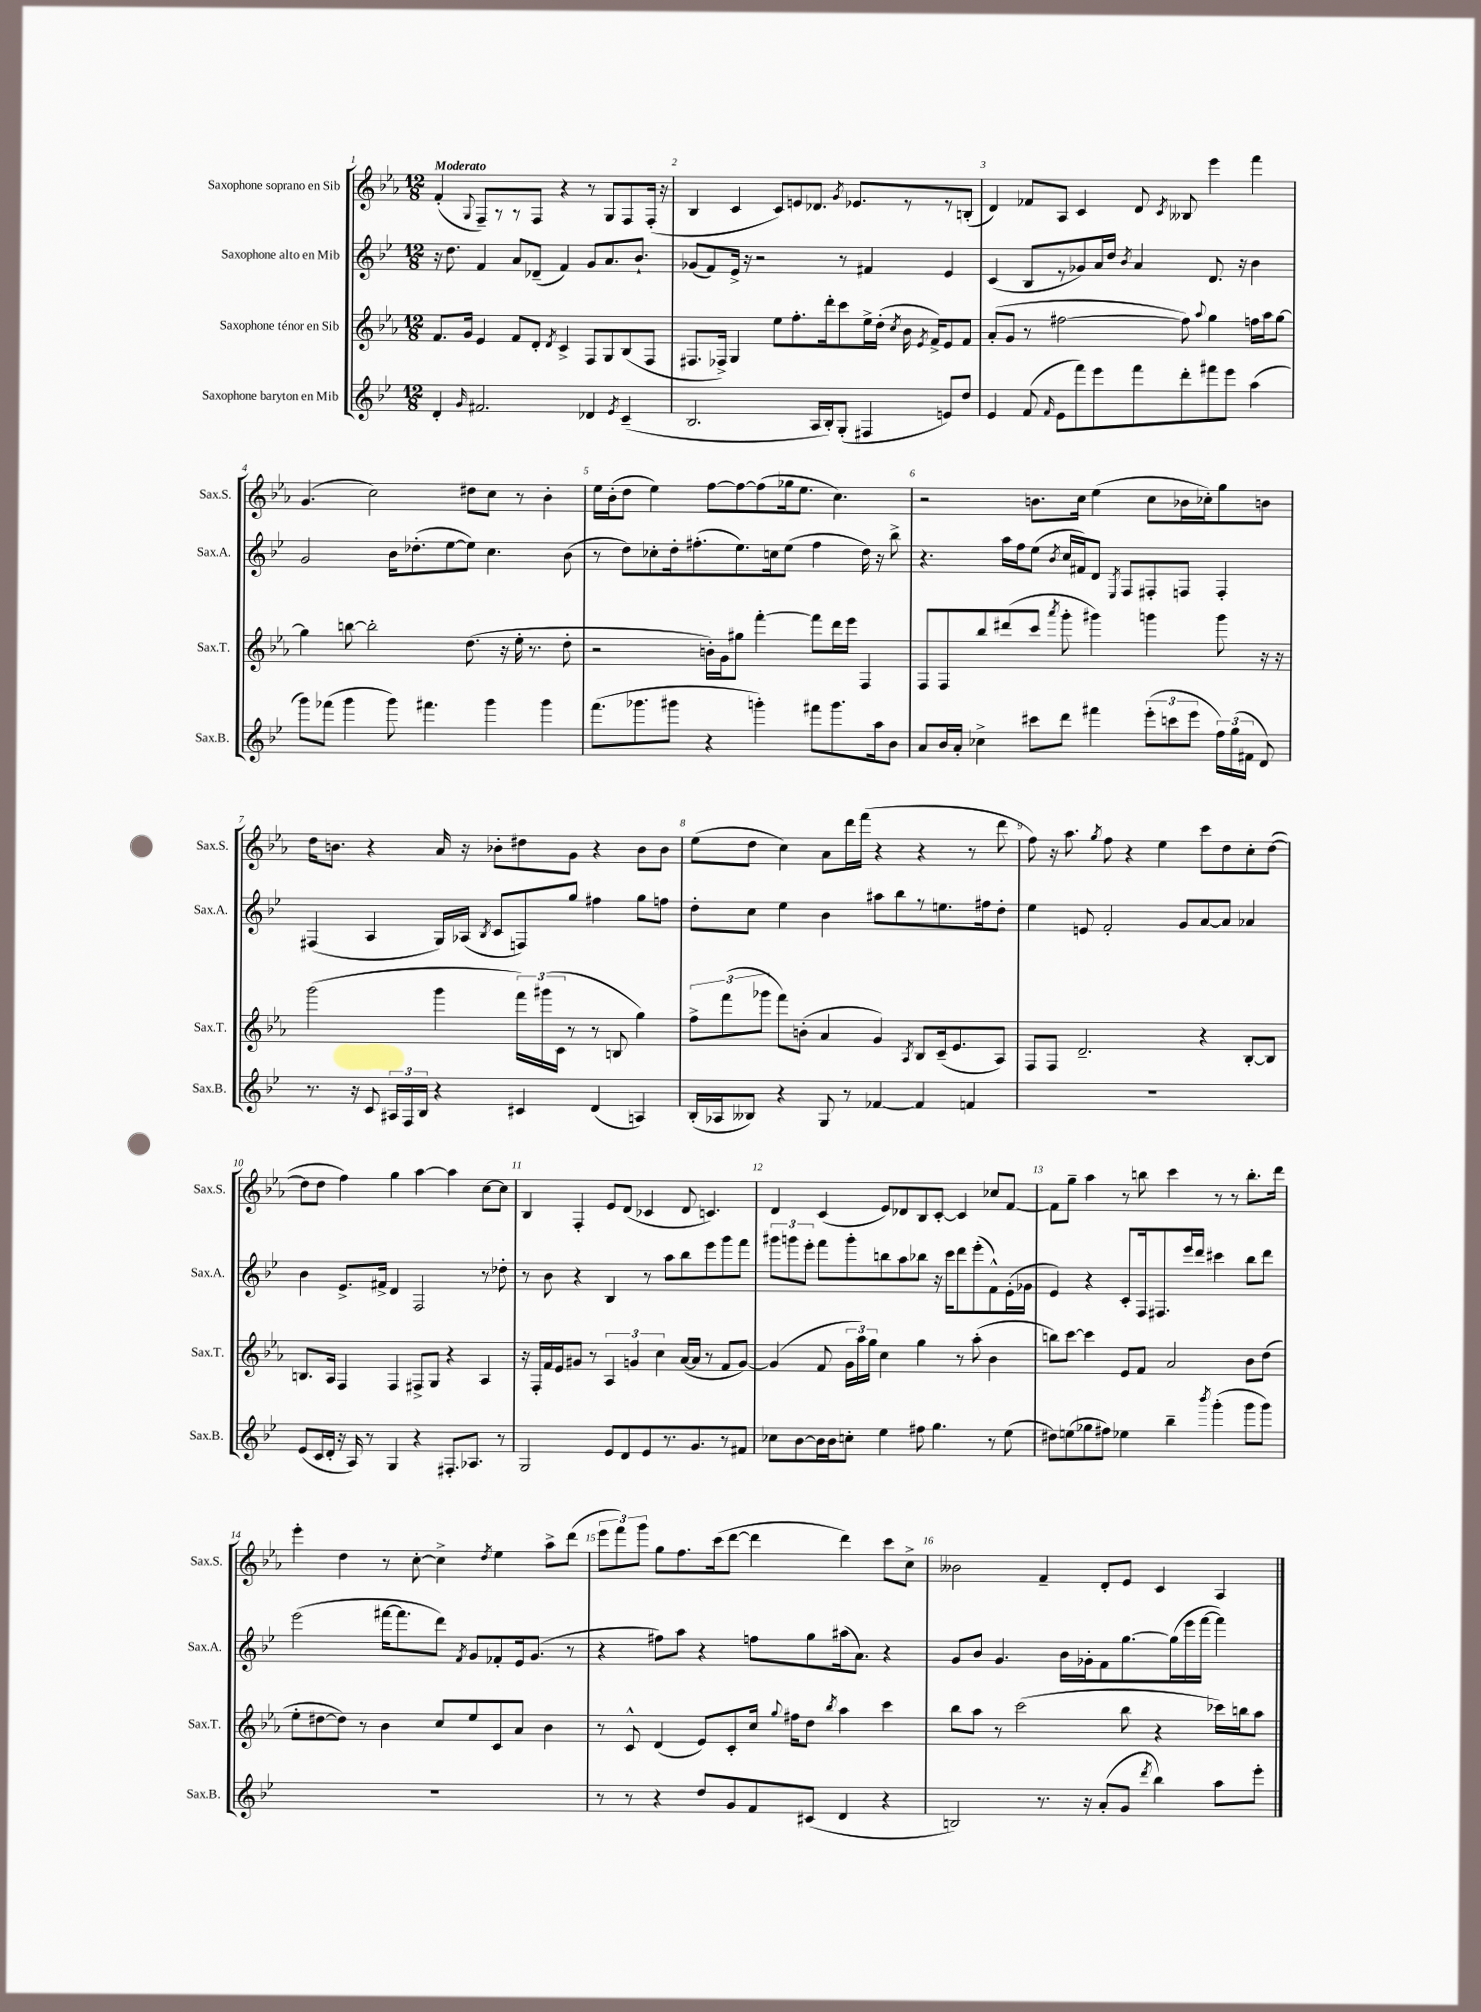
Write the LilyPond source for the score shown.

<<
\new StaffGroup <<
\new Staff = "s0" \with { instrumentName = "Saxophone soprano en Sib" shortInstrumentName = "Sax.S." } {
    \clef treble \key ees \major \numericTimeSignature \time 12/8 \tempo "Moderato"
    \autoBeamOff f'4-.( \appoggiatura { g8 } f8[--) r8 r8 f8] r4 r8 g8[ f8 f16]-.( r16 |
    bes4 c'4 c'8[) e'8 des'8.] \acciaccatura { g'8 } ees'8.[ r8 r8 b8]-.( |
    d'4) fes'8[ aes8] c'4 d'8 \acciaccatura { c'8 } beses8 ees'''4 f'''4 |
    g'4.( c''2) dis''8[ c''8] r8 bes'4-. |
    ees''16[ bes'16-.( d''8] ees''4) f''8[~ f''8~ f''8( ges''16 ees''8.] c''4.) |
    r2 b'8.[ c''16] ees''4( c''8[ bes'16 ces''16-.) g''8 b'8] |
    d''16[ b'8.] r4 aes'16 r16 bes'8[-. dis''8 g'8] r4 bes'8[ bes'8] |
    ees''8[( d''8] c''4) aes'8[ d'''16 f'''16]( r4 r4 r8 d'''8 |
    f''8) r16 aes''8. \acciaccatura { g''8 } f''8 r4 ees''4 c'''8[ d''8 c''8-. d''8]~( |
    d''8[ d''8] f''4) g''4 aes''4~ aes''4 c''8[~ c''8] |
    bes4 f4-. ees'8[ d'8]( ces'4 d'8 c'4.) |
    d'4 c'4( ees'8[) des'8 bes8 c'8]~-. c'4 ces''8[ f'8]~ |
    f'8[ g''8]-- aes''4 r8 b''8 c'''4 r8 r8 b''8.[-. d'''16] |
    ees'''4-. d''4 r8 c''8~-. c''4-> \acciaccatura { d''8 } ees''4 aes''8[-> d'''8]( |
    \tuplet 3/2 { ees'''8[ f'''8) g'''8] } g''8[ f''8. c'''16( d'''8]~ d'''4 d'''4) c'''8[ c''8]-> |
    beses'2 f'4-- d'8[-. ees'8] c'4 aes4 \bar "|." |
}
\new Staff = "s1" \with { instrumentName = "Saxophone alto en Mib" shortInstrumentName = "Sax.A." } {
    \clef treble \key bes \major \numericTimeSignature \time 12/8
    \autoBeamOff r16 d''8. f'4 a'8[ des'8]--( f'4) g'8[ a'8. bes'8.]-! |
    ges'8[( f'8) ees'16]-> r16 r2 r8 fis'4 ees'4 |
    c'4( bes8[ r8 ges'8) a'16 d''16] \acciaccatura { bes'8 } a'4 d'8. r16 bes'4 |
    g'2 bes'16[ des''8.-.( ees''8~ ees''8]) c''4. bes'8( |
    r8 d''8[) ces''8-. d''16-. fis''8.-.( ees''8.) c''16 ees''8]( fis''4 d''16) r16 bes''8-> |
    r4. a''16[ f''16 ees''8]( \acciaccatura { bes'8 } c''16[ fis'16) d'8] \acciaccatura { ees8 } f8[ fis8-. f8] f4-. |
    fis4( a4 g16[) aes16]( \acciaccatura { bes8 } c'8[ f8) g''8] fis''4 g''8[ f''8] |
    d''8[-. c''8] ees''4 bes'4 ais''8[ bes''8 r8 e''8. fis''16 d''8]-. |
    ees''4 e'8 f'2-. g'8[ a'8~ a'8] aes'4 |
    bes'4 ees'8.[-> fis'16]-> d'4 f2 r8 des''8-. |
    r8 bes'8 r4 bes4 r8 a''8[ bes''8 ees'''8 g'''8 f'''8] |
    \tuplet 3/2 { gis'''8[ g'''8 ees'''8]-. } f'''8[ g'''8-. b''8 a''8 bes''8] r16 c'''16[ d'''8 ees'''8-.( f'8-^) ees'16-.( ges'16] |
    ees'4) r4 c'8[-. f16 fis8. ees'''16 d'''16] cis'''4 bes''8[ d'''8] |
    ees'''2( fis'''16[~ fis'''8. d'''8]) \acciaccatura { f'8 } g'8[ fes'8-. ees'16 g'8.]( r8 |
    r4 fis''8[) a''8] r4 f''8[ g''8 ais''16( a'8.]) r4 |
    g'8[ bes'8] g'4. bes'16[ ges'16-. f'8 g''8.~ g''16( ees'''16 f'''16]~ f'''4) \bar "|." |
}
\new Staff = "s2" \with { instrumentName = "Saxophone ténor en Sib" shortInstrumentName = "Sax.T." } {
    \clef treble \key ees \major \numericTimeSignature \time 12/8
    \autoBeamOff f'8.[ g'16] ees'4 f'8[ d'8]-. \acciaccatura { d'8 } c'4-> f8[ g8 bes8( f8] |
    fis8.[ fes16]->) g4 ees''8[ f''8.-. d'''16-. c'''8 ees''16-> d''16]-.( \acciaccatura { c''8 } bes'16 \acciaccatura { ees'8 } f'16[->) ees'8 f'8] |
    aes'8[-.( g'8] r8 fis''2~ fis''8) \appoggiatura { aes''8 } g''4 f''16[ aes''16 g''8]~ |
    g''4 b''8~ b''2-. d''8.( r16 ees''16-. r8. d''8-. |
    r2 b'16[-.) g'16 gis''8] f'''4~-. f'''8[ d'''16 ees'''16] f4 |
    f8[ f8 bes''8 dis'''8( c'''8] \acciaccatura { aes'''8 } g'''8-. gis'''4) g'''4 g'''8 r16 r16 |
    g'''2( g'''4 \tuplet 3/2 { f'''16[) gis'''16( c'16] } r8 r8 b8 g''4) |
    \tuplet 3/2 { f''8[-> f'''8( ges'''8] } f'''8[) b'8]-.( aes'4 g'4) \acciaccatura { aes8 } bes8[ c'16--( ees'8. aes8]) |
    f8[ f8] d'2.-- r4 bes8[~-. bes8] |
    b8.[ aes16] f4 f4 fis8[-> g8] r4 aes4 |
    r16 f16[-. f'16 ees'16 gis'8] r8 \tuplet 3/2 { aes4 g'4 c''4 } aes'16[~( aes'16] r8 f'8[ g'8]~) |
    g'4( f'8 \tuplet 3/2 { g'16[ aes''16) g''16] } c''4 g''4 r8 aes''8-.( bes'4 |
    b''8[) c'''8]~ c'''4 ees'8[ f'8] aes'2 bes'8[ d''8]( |
    ees''8[-. dis''8~ dis''8]) r8 bes'4 c''8[ ees''8 c'8 aes'8] bes'4 |
    r8 c'8-^ d'4( ees'8[) c'8-. c''16] \appoggiatura { g''8 } fis''16[ d''8] \acciaccatura { bes''8 } aes''4 c'''4 |
    bes''8[ aes''8] r8 c'''2( bes''8 r4 ces'''16[) b''16 aes''8] \bar "|." |
}
\new Staff = "s3" \with { instrumentName = "Saxophone baryton en Mib" shortInstrumentName = "Sax.B." } {
    \clef treble \key bes \major \numericTimeSignature \time 12/8
    \autoBeamOff d'4-. \grace { g'16 } fis'2. des'4 \acciaccatura { ees'8 } c'4--( |
    bes2. a16[ bes16-.) g8]-.( fis4 e'8[) d''8] |
    ees'4 f'8( \grace { f'16 } ees'8[ f'''8) ees'''8 f'''8 d'''8-. fis'''8 ees'''8] a''4( |
    g'''8[) fes'''8]( g'''4 g'''8) fis'''4. g'''4 g'''4 |
    f'''8.[( ges'''8. gis'''8] r4 g'''4-.) fis'''8[ g'''8. a''16 bes'8] |
    a'8[ bes'16 a'16]-. ces''4-> cis'''8[ d'''8] fis'''4 \tuplet 3/2 { ees'''8[-.( c'''8 ees'''8] } \tuplet 3/2 { f''16[) g''16( fis'16] } d'8) |
    r8. r16 c'8 \tuplet 3/2 { ais16[ f16 bes16] } r4 cis'4 d'4( a4) |
    bes16[-.( aes16 beses8]) r4 g8 r8 fes'4~ fes'4 f'4 |
    R1. |
    ees'8[( c'16 d'16]-. r16 a16) r8 g4 r4 fis8.[-. aes8.] r8 |
    g2 ees'8[ d'8 ees'8 r8. g'8. r8 fis'8] |
    ces''8[ bes'8~ bes'16 bes'16 c''8]-. ees''4 fis''8 g''4. r8 ees''8( |
    dis''8[) e''8( ges''8 fis''8]) ees''4 bes''4-- \acciaccatura { bes'''8 } g'''4-.( g'''8[ g'''8]) |
    R1. |
    r8 r8 r4 d''8[ g'8 f'8 cis'8]( d'4 r4 |
    b2) r8. r16 a'8[-.( g'8] \acciaccatura { d'''8 } bes''4) a''8[ ees'''8]-. \bar "|." |
}
>>
>>
\layout { \context { \Score \override BarNumber.break-visibility = ##(#f #t #t) barNumberVisibility = #all-bar-numbers-visible } }
